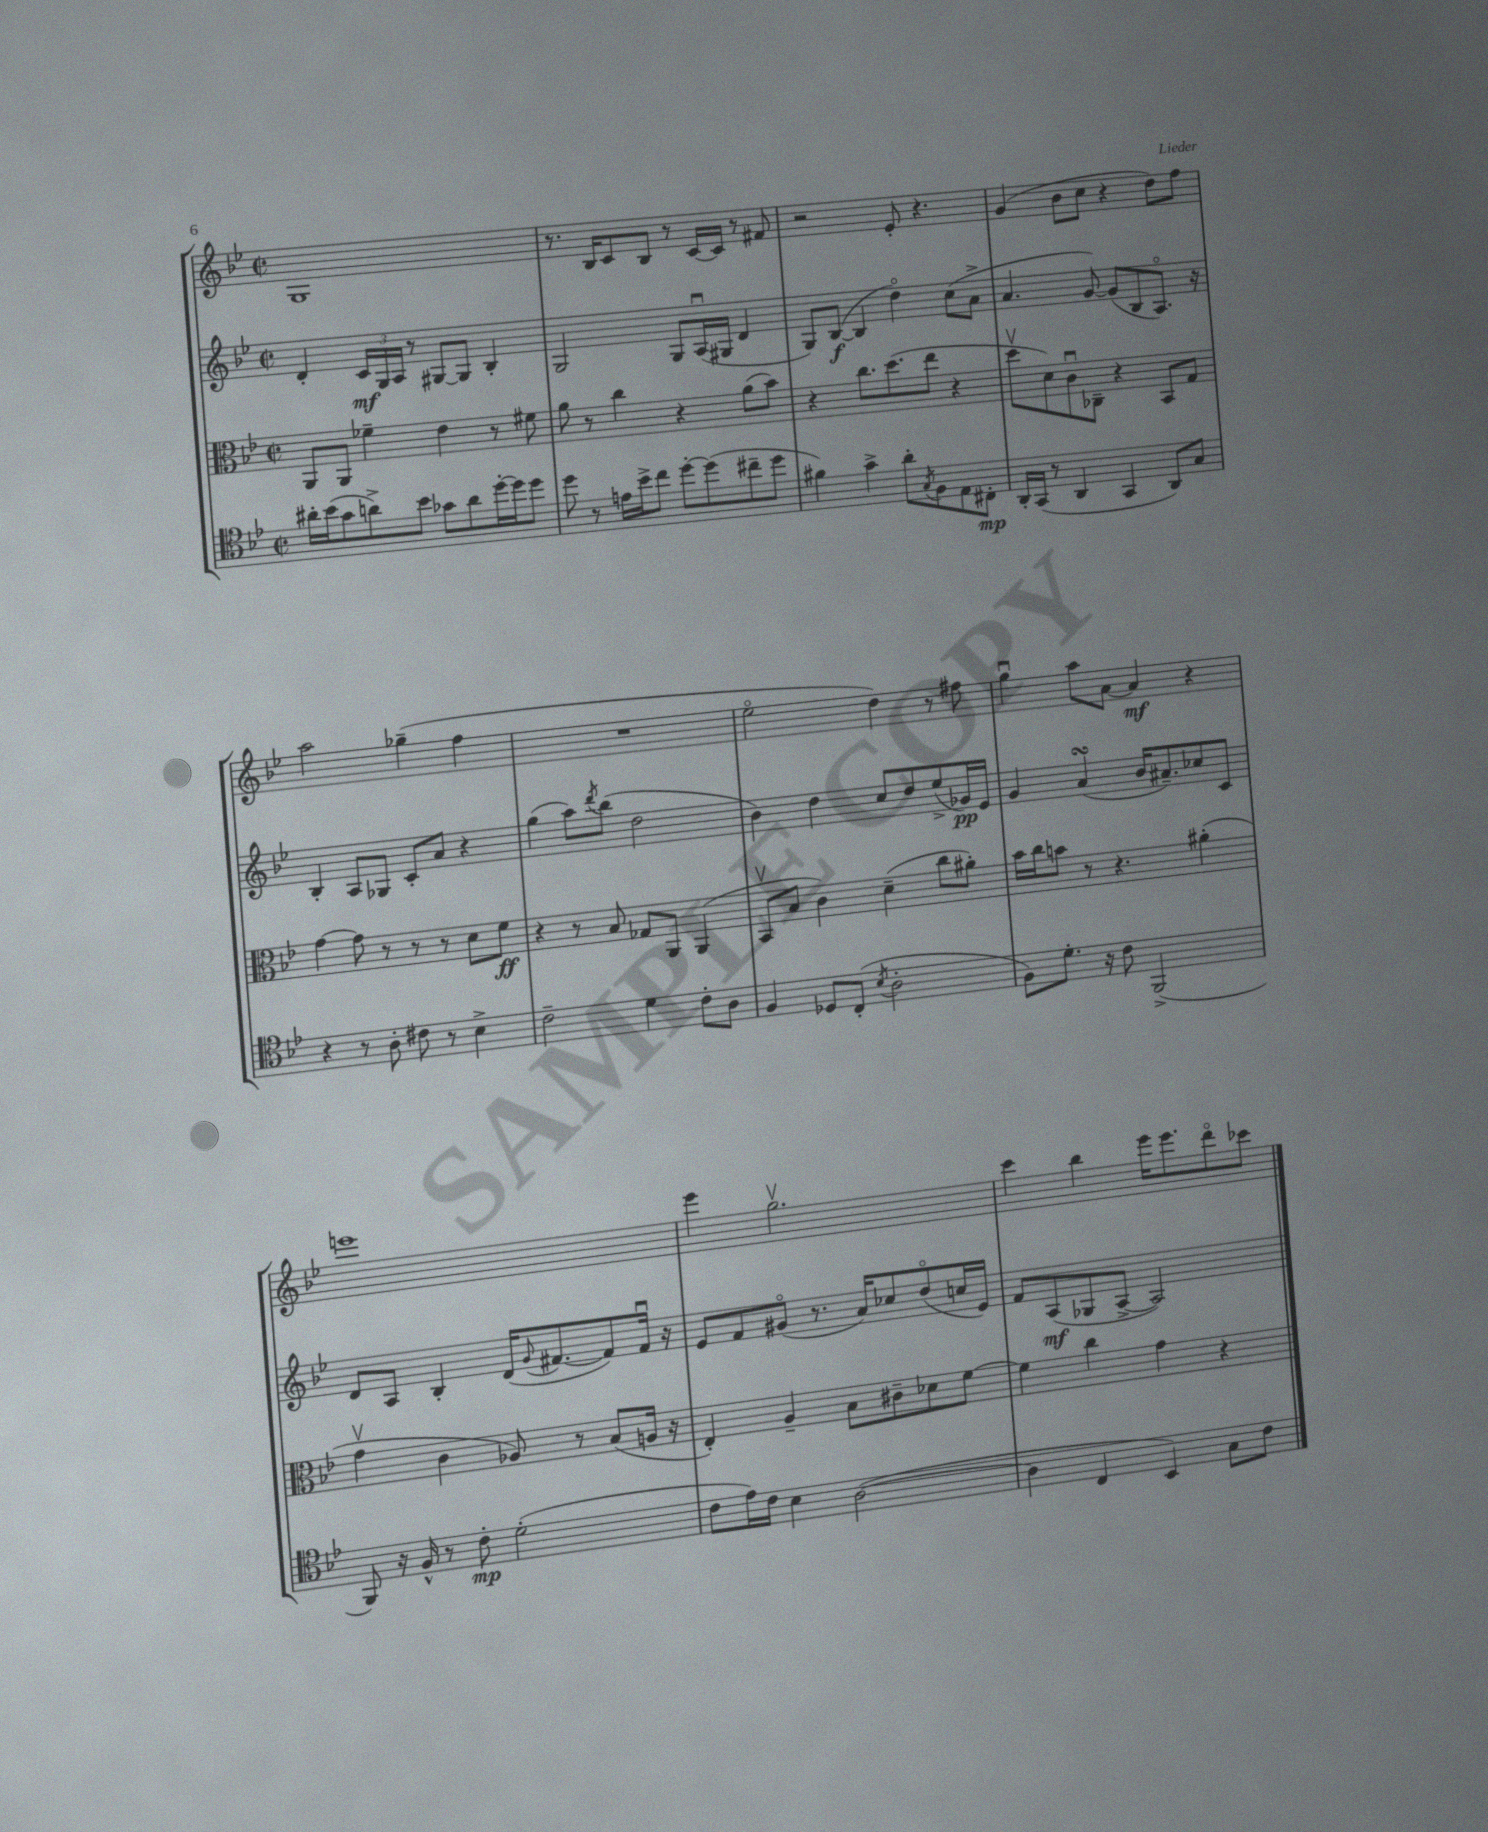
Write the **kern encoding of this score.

**kern	**dynam	**kern	**dynam	**kern	**dynam	**kern	**dynam
*part4	*part4	*part3	*part3	*part2	*part2	*part1	*part1
*staff4	*staff4	*staff3	*staff3	*staff2	*staff2	*staff1	*staff1
*clefC4	*	*clefC3	*	*clefG2	*	*clefG2	*
*k[b-e-]	*	*k[b-e-]	*	*k[b-e-]	*	*k[b-e-]	*
*M2/2	*	*M2/2	*	*M2/2	*	*M2/2	*
*met(c|)	*	*met(c|)	*	*met(c|)	*	*met(c|)	*
=114	=114	=114	=114	=114	=114	=114	=114
16a#X'\LL	.	8AA/L	.	4d'/	.	1G	.
(16b-\J	.	.	.	.	.	.	.
8g\	.	8AA/J	.	.	.	.	.
8an^\)	.	4f-X~\	.	24c/LL	mf	.	.
.	.	.	.	24G/	.	.	.
.	.	.	.	24A/JJ	.	.	.
8b-\J	.	.	.	8r	.	.	.
8g-X\L	.	4e-\	.	[8G#X/L	.	.	.
8a\	.	.	.	8G#/J]	.	.	.
[16dd'\L	.	8r	.	4B-'/	.	.	.
16dd\J]	.	.	.	.	.	.	.
8dd\J	.	8f#X\	.	.	.	.	.
=115	=115	=115	=115	=115	=115	=115	=115
8dd\	.	8a\	.	2G/	.	8.r	.
8r	.	8r	.	.	.	.	.
.	.	.	.	.	.	16B-/KL	.
16en\LL	.	4cc\	.	.	.	8c/	.
16b-^\J	.	.	.	.	.	.	.
8cc\J	.	.	.	.	.	8B-/J	.
[8dd'\L	.	4r	.	8G/L	.	8r	.
(8dd\]	.	.	.	(16Au/L	.	[16c/LL	.
.	.	.	.	16G#X/JJ	.	16c/JJ]	.
8cc#X~\	.	(8a\L	.	4d/	.	8r	.
8dd\J	.	8b-\J)	.	.	.	8f#X/	.
=116	=116	=116	=116	=116	=116	=116	=116
4f#X\)	.	4r	.	8G/L)	.	2r	.
.	.	.	.	([8B-/J	f	.	.
4g^\	.	8.cc\L	.	4B-/]	.	.	.
.	.	(8.dd\	.	.	.	.	.
8a'\L	.	.	.	4dd\)	.	8e-'/	.
8qG/	.	.	.	.	.	.	.
8F\	.	8ee-\J	.	.	.	4.r	.
8E-\	.	4r	.	(8cc\L	.	.	.
8C#X'\J	mp	.	.	8a^\J	.	.	.
=117	=117	=117	=117	=117	=117	=117	=117
16AA'/LL	.	8ddv\L	.	4.a/	.	(4g/	.
(16GG/JJ	.	.	.	.	.	.	.
8r	.	8d\)	.	.	.	.	.
4AA/	.	8cu\	.	.	.	8b-\L	.
.	.	8C-X~\J	.	[8g/)	.	8cc\J	.
4GG/	.	4r	.	(8g/L]	.	4r	.
.	.	.	.	8B-/	.	.	.
8AA/L)	.	8BB-/L	.	8.A/J)	.	8dd\L)	.
8G/J	.	8G/J	.	.	.	8ff\J	.
.	.	.	.	16r	.	.	.
!!LO:LB:g=z
=118	=118	=118	=118	=118	=118	=118	=118
4r	.	[4g\	.	4B-'/	.	2aa\	.
8r	.	8g\]	.	8A/L	.	.	.
8A'\	.	8r	.	8G-X/J	.	.	.
8c#X\	.	8r	.	8c'/L	.	(4gg-X~\	.
8r	.	8r	.	8a/J	.	.	.
4B-^\	.	8d\L	.	4r	.	4ff\	.
.	.	8f\J	ff	.	.	.	.
=119	=119	=119	=119	=119	=119	=119	=119
2c~\	.	4r	.	(4gg\	.	1r	.
.	.	8r	.	8aa\L)	.	.	.
.	.	.	.	8qddd/	.	.	.
.	.	8B-/	.	(8bb-\J	.	.	.
4d\	.	8G-X/L	.	2dd\	.	.	.
.	.	8AA/J	.	.	.	.	.
8c'\L	.	(4AA/	.	.	.	.	.
8A\J	.	.	.	.	.	.	.
=120	=120	=120	=120	=120	=120	=120	=120
4F/	.	8BB-v/L	.	4b-\)	.	2ee-\	.
.	.	8B-/J	.	.	.	.	.
8D-X/L	.	4c\)	.	4dd\	.	.	.
(8C'/J	.	.	.	.	.	.	.
8qB-/	.	.	.	.	.	.	.
2A'\	.	(4d~\	.	8cc/L	.	4dd\)	.
.	.	.	.	8dd/	.	.	.
.	.	8cc\L	.	(8ee-^/	.	8r	.
.	.	8a#X'\J)	.	16g-X/L)	pp	8ff#X\	.
.	.	.	.	16e-/JJ	.	.	.
=121	=121	=121	=121	=121	=121	=121	=121
8F\L)	.	16b-\LL	.	4g/	.	4ggu\	.
.	.	16cc\J	.	.	.	.	.
8.d'\J	.	8bn\J	.	.	.	.	.
.	.	8r	.	(4asSsS/	.	8aa\L	.
16r	.	.	.	.	.	.	.
8c\	.	4.r	.	.	.	[8a\J	.
(2FF^/	.	.	.	16b-/KL	.	4a/]	mf
.	.	.	.	8.a#X~/)	.	.	.
.	.	(4a#X'\	.	8cc-X/	.	4r	.
.	.	.	.	8c/J	.	.	.
!!LO:LB:g=z
=122	=122	=122	=122	=122	=122	=122	=122
8FF/)	.	4gv\	.	8d/L	.	1eeen	.
16r	.	.	.	8A/J	.	.	.
16F^^/	.	.	.	.	.	.	.
8r	.	4c\	.	4B-'/	.	.	.
8c'\	mp	.	.	.	.	.	.
(2d'\	.	8A-X/)	.	(16d/KL	.	.	.
.	.	.	.	8qqg/	.	.	.
.	.	.	.	[8.f#X/	.	.	.
.	.	8r	.	.	.	.	.
.	.	(8B-/L	.	8f#/])	.	.	.
.	.	16An/Jk	.	16f#u/Jk	.	.	.
.	.	16r	.	16r	.	.	.
=123	=123	=123	=123	=123	=123	=123	=123
8c\L	.	4E-'/)	.	8e-/L	.	4eee-\	.
16e-\L)	.	.	.	8f/	.	.	.
16c\JJ	.	.	.	.	.	.	.
4B-\	.	4A~/	.	(8g#X/J	.	2.ggv\	.
.	.	.	.	8.r	.	.	.
([2A\	.	8B-\L	.	.	.	.	.
.	.	.	.	16a/KL)	.	.	.
.	.	8c#X~\	.	8cc-X/	.	.	.
.	.	8d-X\	.	(8dd/	.	.	.
.	.	[8f\J	.	16ccn/L	.	.	.
.	.	.	.	16e-/JJ)	.	.	.
=124	=124	=124	=124	=124	=124	=124	=124
4A\]	.	4f\]	.	8f/L	.	4ccc\	.
.	.	.	.	(8A/	mf	.	.
4C/	.	4cc\	.	8G-X/	.	4bb-\	.
.	.	.	.	[8A^/J	.	.	.
4BB-/)	.	4g\	.	2A/])	.	16eee-\KL	.
.	.	.	.	.	.	8.eee-\	.
8G\L	.	4r	.	.	.	8ddd\	.
8c\J	.	.	.	.	.	8ccc-X\J	.
==	==	==	==	==	==	==	==
*-	*-	*-	*-	*-	*-	*-	*-
